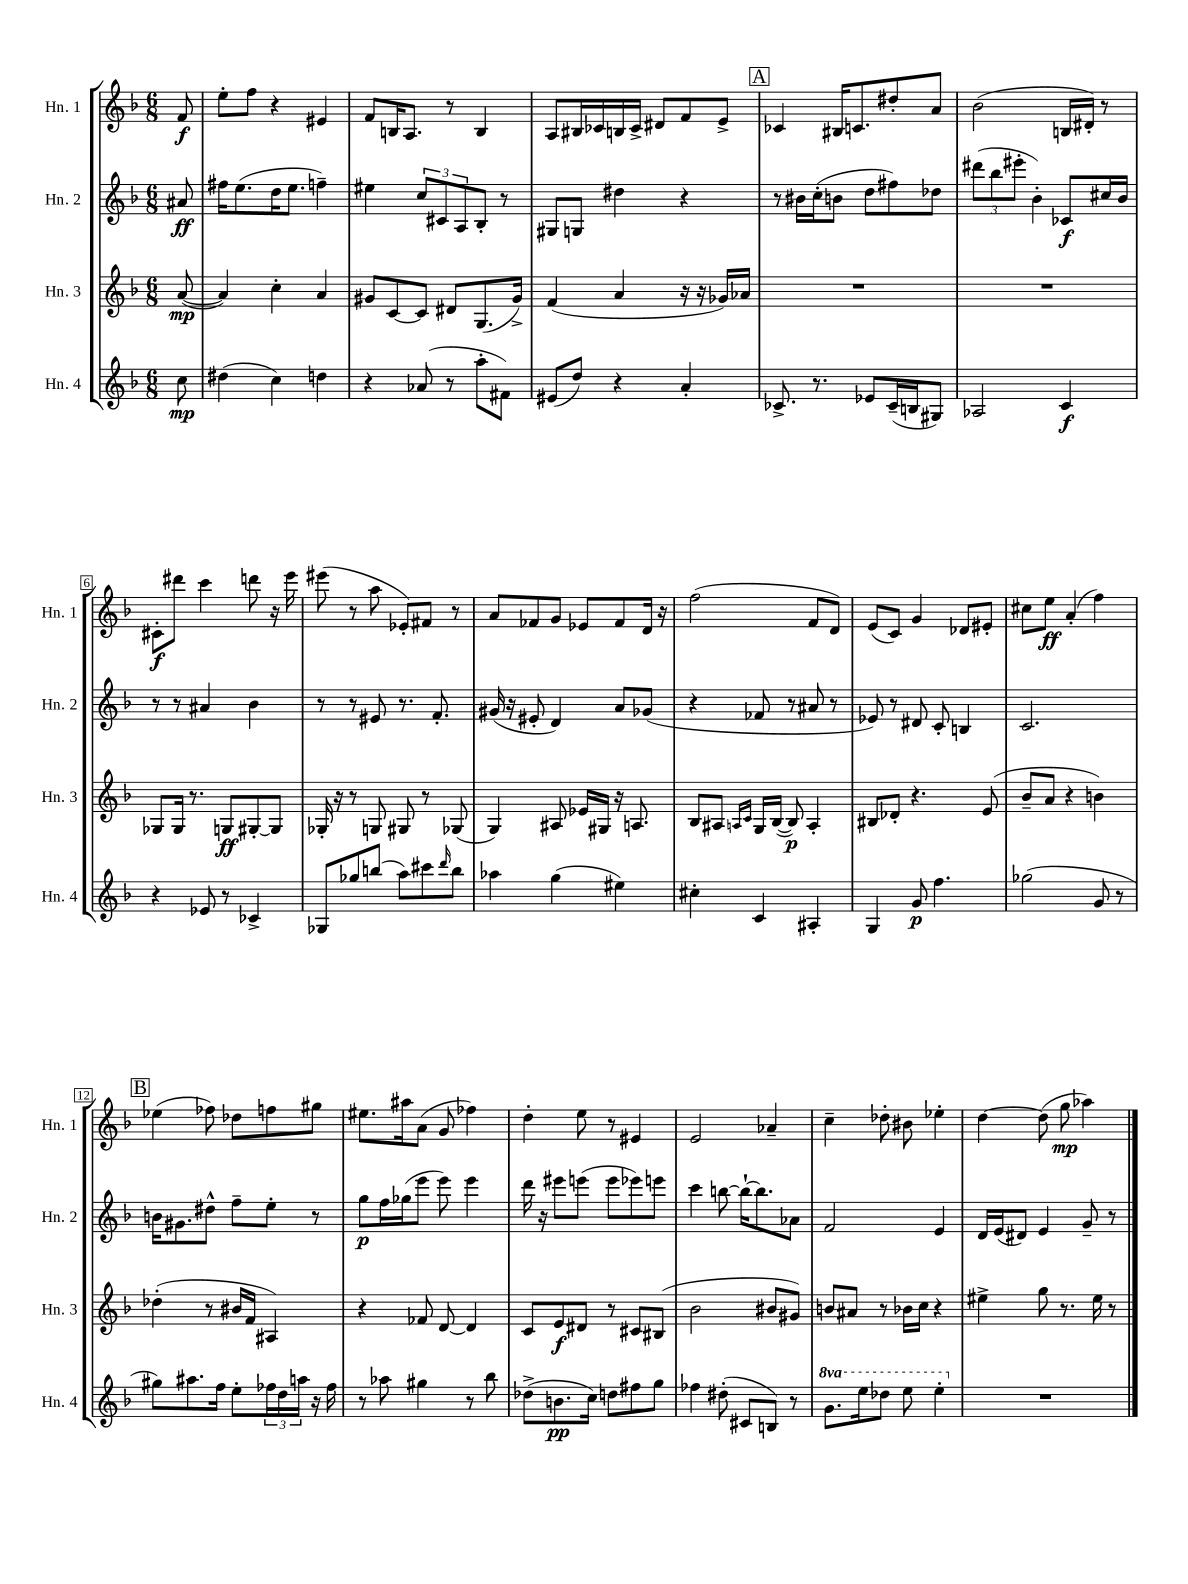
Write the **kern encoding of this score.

**kern	**kern	**kern	**kern
*staff4	*staff3	*staff2	*staff1
*clefG2	*clefG2	*clefG2	*clefG2
*k[b-]	*k[b-]	*k[b-]	*k[b-]
*M6/8	*M6/8	*M6/8	*M6/8
8cc\	([8a/	8a#/	8f/
=	=	=	=
(4dd#\	4a/])	16ff#\LK	8ee'\L
.	.	(8.ee\	.
.	.	.	8ff\J
4cc\)	4cc'\	16dd\K	4r
.	.	8.ee\J	.
4dd\	4a/	4ff~\)	4e#/
=	=	=	=
4r	8g#/L	4ee#\	8f/L
.	[8c/	.	16B/K
.	.	.	8.A/J
(8a-/	8c/]J	12cc/L	.
.	.	12c#/	.
8r	8d#/L	.	8r
.	.	12A/	.
8aa'\L	(8.G/	8B-'/J	4B/
8f#\J)	.	8r	.
.	16g#^/Jk)	.	.
=	=	=	=
(8e#/L	(4f/	8G#/L	8A/L
8dd/J)	.	8G/J	16B#/L
.	.	.	16c-/
4r	4a/	4dd#\	16B/
.	.	.	16c-^/JJ
.	.	.	8d#/L
4a'/	16r	4r	8f/
.	16r	.	.
.	16g-/LL)	.	8e^/J
.	16a-/JJ	.	.
=	=	=	=
8.c-^/	2.r	8r	4c-/
.	.	16b#\LL	.
8.r	.	(16cc'\J	.
.	.	8b\J	16B#/LK
.	.	.	8.c/
8e-/L	.	8dd\L	.
(16c-~/L	.	8ff#\)	8dd#'/
16B/J	.	.	.
8G#/J)	.	8dd-\J	8a/J
=	=	=	=
2A-/	2.r	(12ddd#\L	(2b-\
.	.	12bb-\	.
.	.	12eee#'\J	.
.	.	4b-'\)	.
4c/	.	8c-/L	16B/LL
.	.	.	16d#'/JJ)
.	.	16cc#/L	8r
.	.	16b-/JJ	.
=	=	=	=
4r	8G-/L	8r	8c#'\L
.	16G-/Jk	8r	8ddd#\J
.	8.r	.	.
8e-/	.	4a#/	4ccc\
8r	8G/L	.	.
4c-^/	[8G#'/	4b-\	8ddd\
.	8G#/]J	.	16r
.	.	.	16eee\
=	=	=	=
8G-/L	16G-'/	8r	(8eee#\
.	16r	.	.
8gg-/	8r	8r	8r
(8bb/J	8G/	8e#/	8aa\
8aa\L)	8G#/	8.r	8e-'/L)
8ccc#\	8r	.	8f#/J
.	.	8.f'/	.
16qqddd/	.	.	.
8bb\J	(8G-/	.	8r
=	=	=	=
4aa-\	4G/)	(16g#/	8a/L
.	.	16r	.
.	.	8e#'/	8f-/
(4gg\	8A#/	4d/)	8g/J
.	16e-/LL	.	8e-/L
.	16G#/JJ	.	.
4ee#\)	16r	8a/L	8f-/
.	8.A/	.	.
.	.	(8g-/J	16d/Jk
.	.	.	16r
=	=	=	=
4cc#'\	8B-/L	4r	(2ff\
.	8A#/J	.	.
.	16qqA/LL	.	.
.	16qqc/JJ	.	.
4c/	16G/LL	8f-/	.
.	([16B-/JJ	.	.
.	8B-/])	8r	.
4A#'/	4A'/	8a#/	8f/L
.	.	8r	8d/J)
=	=	=	=
4G/	8B#/L	8e-/)	(8e/L
.	8d-'/J	8r	8c/J)
8g/	4.r	8d#/	4g/
4.ff\	.	8c'/	.
.	.	4B/	8d-/L
.	(8e/	.	8e#'/J
=	=	=	=
(2gg-\	8b-~/L	2.c/	8cc#\L
.	8a/J	.	8ee\J
.	4r	.	(4a'/
8g/	4b\)	.	4ff\)
8r	.	.	.
=	=	=	=
8gg#\L)	(4dd-'\	16b\LK	(4ee-\
.	.	8.g#\	.
8.aa#\	.	.	.
.	8r	8dd#^^\J	8ff-\)
16ff\Jk	.	.	.
8ee'\L	16b#/LL	8ff~\L	8dd-\L
.	16f/JJ	.	.
24ff-\L	4A#/)	8ee'\J	8ff\
24dd\	.	.	.
24aa\JJ	.	.	.
16r	.	8r	8gg#\J
16ff-\	.	.	.
=	=	=	=
8r	4r	8gg\L	8.ee#\L
8aa-\	.	16ff\L	.
.	.	(16gg-\J	16aa#\k
4gg#\	8f-/	8eee\J	(8a\J
.	[8d/	8eee\)	8g/
8r	4d/]	4eee\	4ff-\)
8bb-\	.	.	.
=	=	=	=
(8dd-^\L	8c/L	16ddd\	4dd'\
.	.	16r	.
8.b\	8e/	8eee#\L	.
.	8d#/J	(8eee\J	8ee\
16cc\Jk)	.	.	.
8dd\L	8r	8eee\L	8r
8ff#\	8c#/L	8eee-\)	4e#/
8gg\J	(8B#/J	8eee\J	.
=	=	=	=
4ff-\	2b-\	4ccc\	2e/
(8dd#'\	.	[8bb\	.
8c#/L	.	16bb`\_LK	.
.	.	8.bb\]	.
8B/J)	8b#/L	.	4a-~/
8r	8g#/J)	8a-\J	.
=	=	=	=
8.gg\L	8b/L	2f/	4cc~\
.	8a#/J	.	.
16eee\k	.	.	.
8ddd-\J	8r	.	8dd-'\
8eee\	16b-\LL	.	8b#\
.	16cc\JJ	.	.
4eee'\	4r	4e/	4ee-'\
=	=	=	=
2.r	4ee#^\	16d/LL	[4dd\
.	.	(16e/J	.
.	.	8d#/J)	.
.	8gg\	4e/	(8dd\]
.	8.r	.	8gg\
.	.	8g~/	4aa-\)
.	16ee#\	.	.
.	8r	8r	.
==	==	==	==
*-	*-	*-	*-
